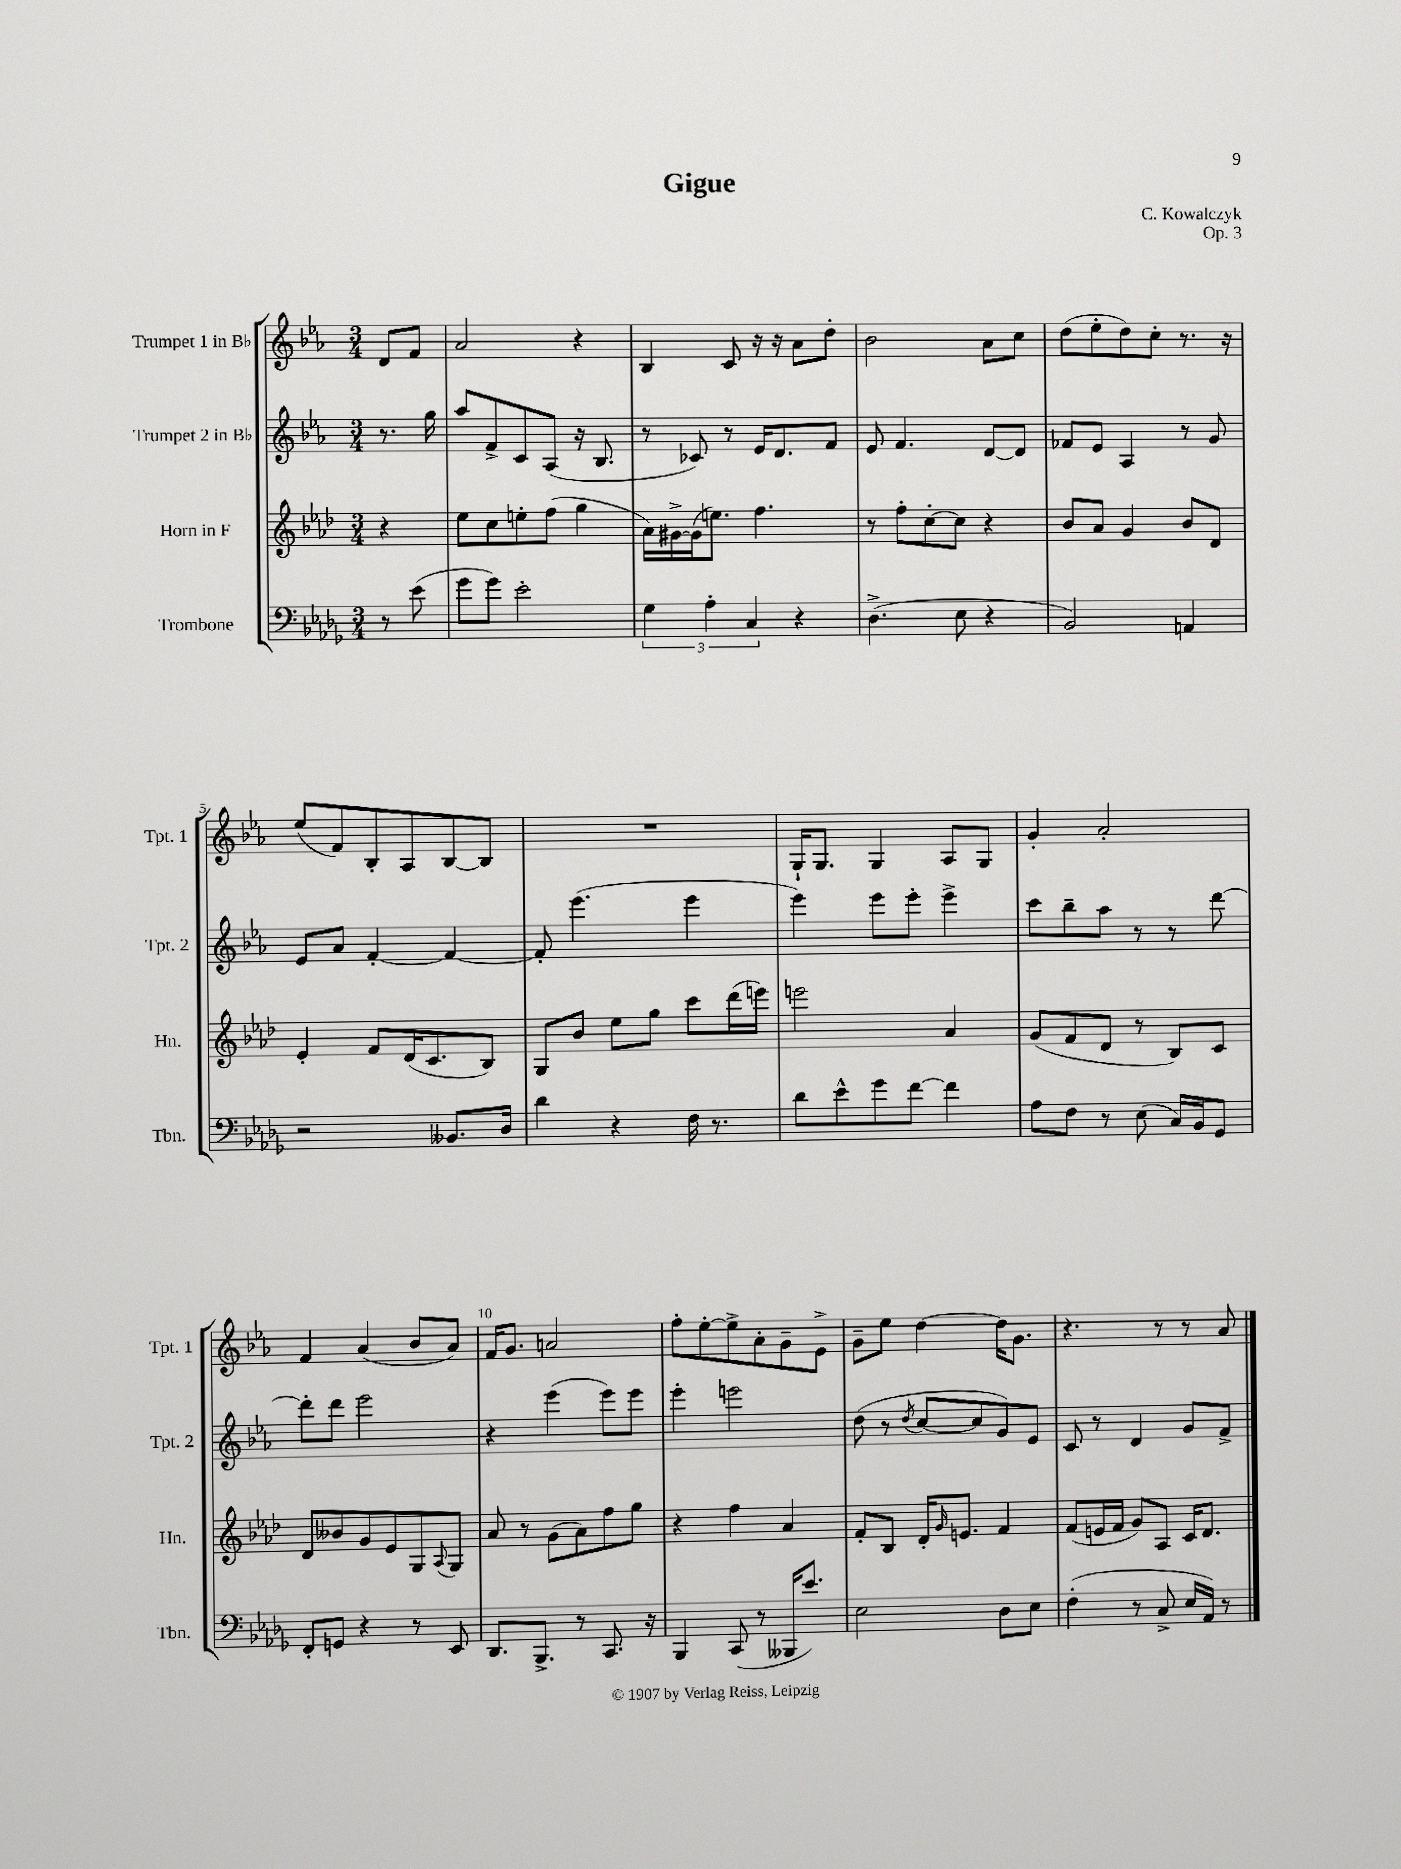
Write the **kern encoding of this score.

**kern	**kern	**kern	**kern
*staff4	*staff3	*staff2	*staff1
*clefF4	*clefG2	*clefG2	*clefG2
*k[b-e-a-d-g-]	*k[b-e-a-d-]	*k[b-e-a-]	*k[b-e-a-]
*M3/4	*M3/4	*M3/4	*M3/4
8r	4r	8.r	8d/L
(8e-\	.	.	8f/J
.	.	16gg\	.
=	=	=	=
8g-\L	8ee-\L	8aa-/L	2a-/
8g-\J)	8cc\	8f^/	.
2e-'\	8ee'\	8c/	.
.	(8ff\J	(8A-/J	.
.	4gg\	16r	4r
.	.	8.B-/	.
=	=	=	=
6G-\	16a-\LL)	8r	4B-/
.	[16g#^\	.	.
.	(16g#\]J	8c-/)	.
6A-'\	.	.	.
.	8.ee\J)	.	.
.	.	8r	8c/
6C/	.	.	.
.	4.ff\	16e-/LK	16r
.	.	8.d/	16r
4r	.	.	8a-\L
.	.	8f/J	8dd'\J
=	=	=	=
(4.D-^\	8r	8e-/	2b-\
.	8ff'\L	4.f/	.
.	[8cc'\	.	.
8E-\	8cc\]J	.	.
4r	4r	[8d/L	8a-\L
.	.	8d/]J	8cc\J
=	=	=	=
2BB-/)	8b-/L	8f-/L	(8dd\L
.	8a-/J	8e-/J	8ee-'\
.	4g/	4A-/	8dd\)
.	.	.	8cc'\J
4AA/	8b-/L	8r	8.r
.	8d-/J	8g/	.
.	.	.	16r
=	=	=	=
2r	4e-'/	8e-/L	(8ee-/L
.	.	8a-/J	8f/)
.	8f/L	[4f'/	8B-'/
.	(16d-/K	.	8A-/
.	8.c/	.	.
8.BB--/L	.	4f/_	[8B-/
.	8B-/J)	.	8B-/]J
16D-/Jk	.	.	.
=	=	=	=
4d-\	8G/L	8f'/]	2.r
.	8b-/J	(4.eee-\	.
4r	8ee-\L	.	.
.	8gg\J	.	.
16F\	8ccc\L	4eee-\	.
8.r	.	.	.
.	(16ddd-\L	.	.
.	16eee\JJ)	.	.
=	=	=	=
8d-\L	2eee\	4eee-\)	16G`/LK
.	.	.	8.G/J
8e-^^\	.	.	.
8g-\	.	8eee-\L	4G/
[8f\J	.	8eee-'\J	.
4f\]	4a-/	4eee-^\	8A-/L
.	.	.	8G/J
=	=	=	=
8A-\L	(8g/L	8ccc\L	4g'/
8F\J	8f/	8bb-~\	.
8r	8d-/J	8aa-\J	2a-'/
(8E-\	8r	8r	.
16C/LL)	8B-/L)	8r	.
16BB-/J	.	.	.
8GG-/J	8c/J	[8ddd\	.
=	=	=	=
8FF'/L	8d-/L	8ddd'\]L	4f/
8GG/J	8b--/	8ddd\J	.
4r	8g/	2eee-\	(4a-/
.	8e-/	.	.
8r	8G/	.	8b-/L
.	8qqA-/	.	.
8EE-/	8G/J	.	8a-/J)
=	=	=	=
8.DD-/L	8a-/	4r	16f/LK
.	.	.	8.g/J
.	8r	.	.
8.BBB-^/J	.	.	.
.	(8g\L	(4eee-\	2a/
8r	8a-\)	.	.
8.CC/	8ff\	8eee-\L)	.
.	8gg\J	8eee-\J	.
16r	.	.	.
=	=	=	=
4BBB-/	4r	4eee-'\	8ff'\L
.	.	.	[8ee-'\
(8CC/	4ff\	2eee\	8ee-^\]
8r	.	.	8a-'\
16BBB--/LK	4a-/	.	8g~\
8.e-/J)	.	.	.
.	.	.	8e-^\J
=	=	=	=
2E-\	8f'/L	(8dd\	8g~\L
.	8B-/J	8r	8ee-\J
.	.	8qdd/	.
.	16d-'/LK	[8cc/L	[4dd\
.	16qqg/	.	.
.	8.e/J	.	.
.	.	8cc/]	.
8D-\L	4f/	8g/)	16dd\]LK
.	.	.	8.g\J
8E-\J	.	8e-/J	.
=	=	=	=
(4F'\	(8f/L	8c/	4.r
.	16e/L	8r	.
.	16f/JJ	.	.
8r	8g/L)	4d/	.
8C^/	8A-/J	.	8r
16E-/LL	16c/LK	8g/L	8r
16AA-/JJ)	8.d-/J	.	.
8r	.	8f^/J	8a-/
==	==	==	==
*-	*-	*-	*-
